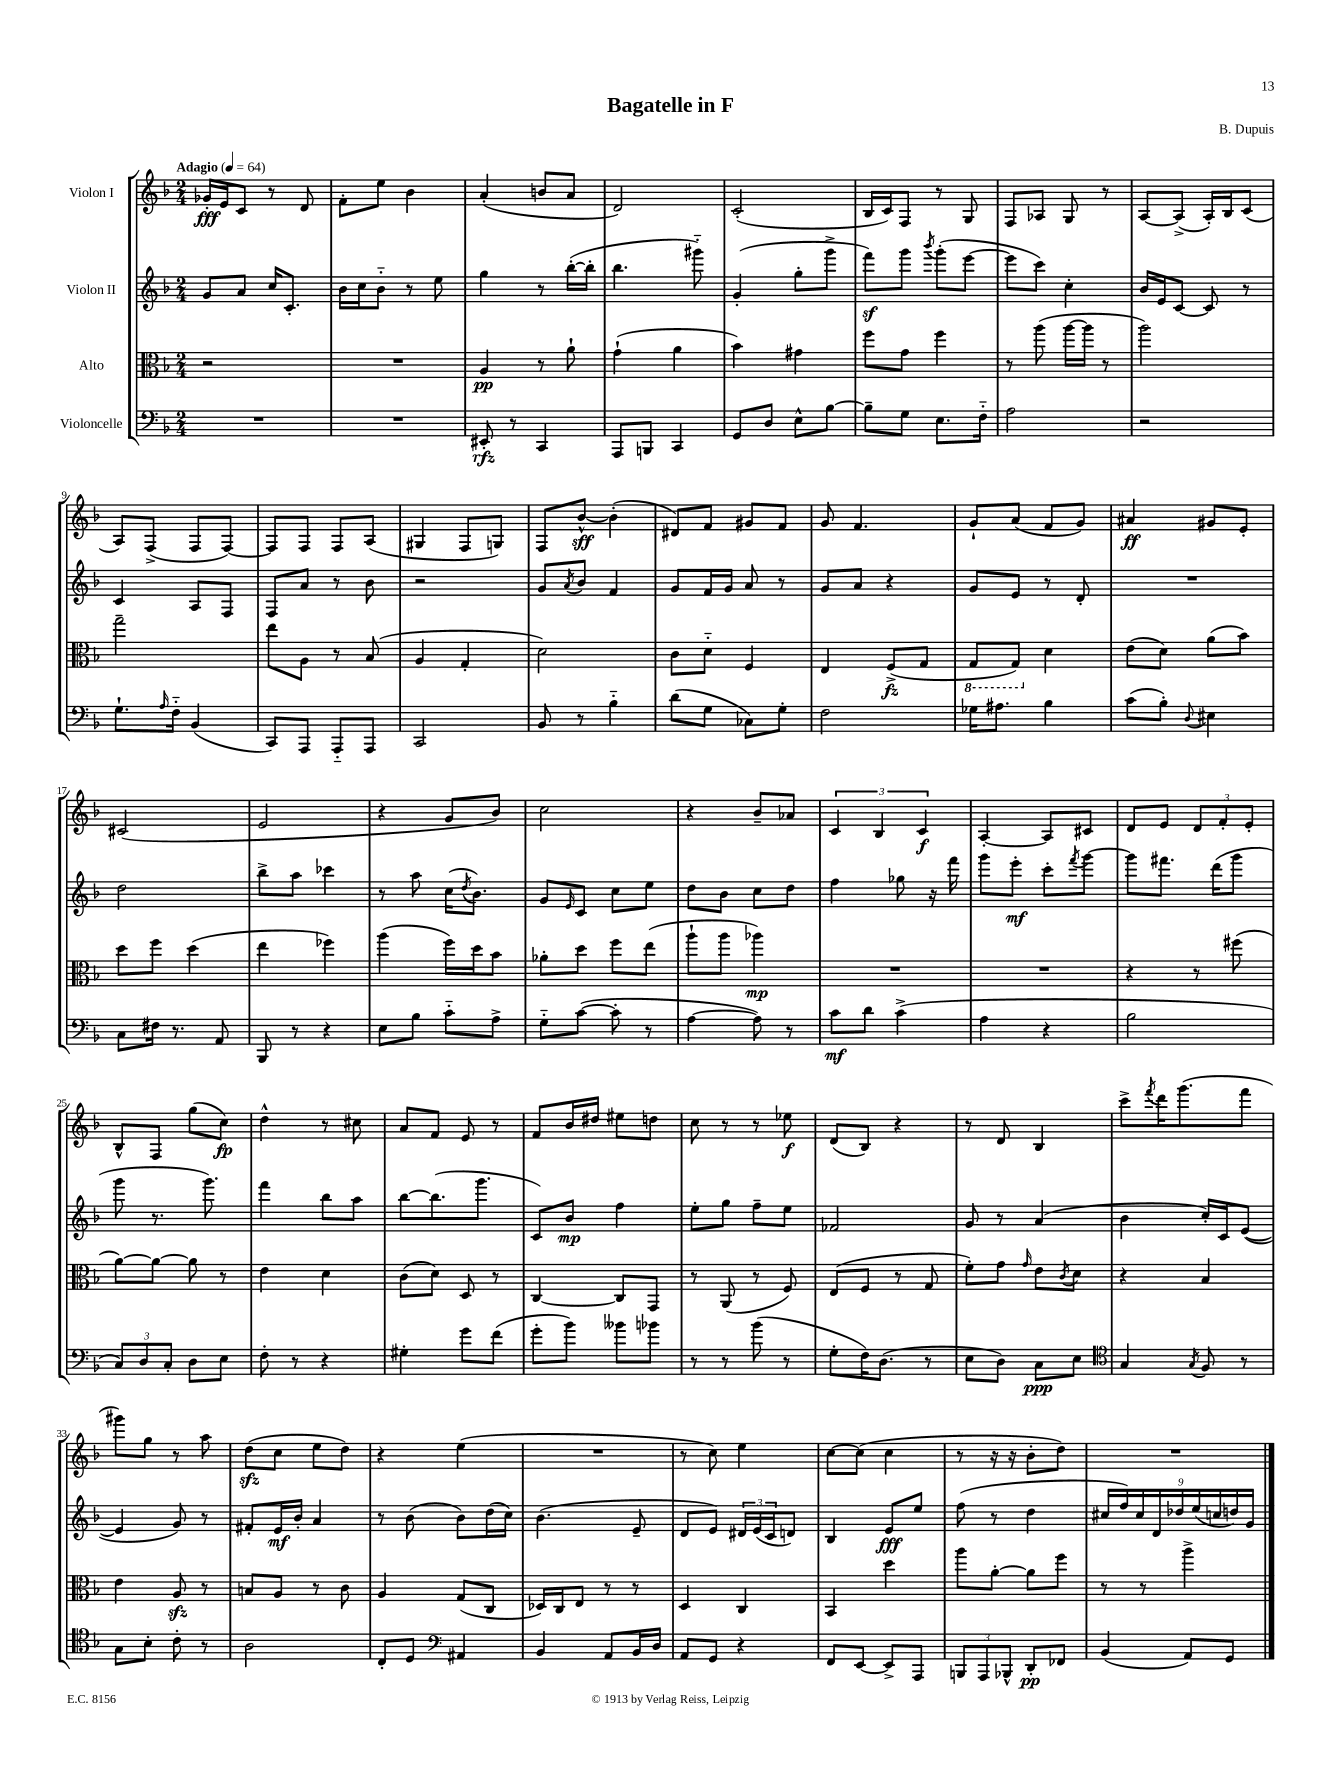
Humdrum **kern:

**kern	**kern	**kern	**kern
*staff4	*staff3	*staff2	*staff1
*clefF4	*clefC3	*clefG2	*clefG2
*k[b-]	*k[b-]	*k[b-]	*k[b-]
*M2/4	*M2/4	*M2/4	*M2/4
*MM64	*MM64	*MM64	*MM64
2r	2r	8g/L	16g-'/LL
.	.	.	16e/J
.	.	8a/J	8c/J
.	.	16cc/LK	8r
.	.	8.c'/J	.
.	.	.	8d/
=	=	=	=
2r	2r	16b-\LL	8f'\L
.	.	16cc\J	.
.	.	8b-'~\J	8ee\J
.	.	8r	4b-\
.	.	8ee\	.
=	=	=	=
8EE#'/	4A/	4gg\	(4a'/
8r	.	.	.
4CC/	8r	8r	8b/L
.	8a`\	([16bb-'\LL	8a/J
.	.	16bb-'\]JJ	.
=	=	=	=
8AAA/L	(4g`\	4.bb-\	2d/)
8BBB/J	.	.	.
4CC/	4a\	.	.
.	.	8ggg#'~\)	.
=	=	=	=
8GG/L	4b-\)	(4g'/	(2c'/
8D/J	.	.	.
8E^^\L	4g#\	8gg'\L	.
[8B-\J	.	8ggg^\J	.
=	=	=	=
8B-~\]L	8ff\L	8fff\L)	16B-/LL
.	.	.	16c/J)
8G\J	8g\J	8ggg\J	8F/J
.	.	8qbbb-/	.
8.E\L	4ff\	(8ggg'\L	8r
.	.	[8eee\J	8G/
16F'~\Jk	.	.	.
=	=	=	=
2A\	8r	8eee\]L	8F/L
.	(8aa\	8ccc\J)	8A-/J
.	[16aa\LL	4cc'\	8G/
.	16aa\]JJ	.	.
.	8r	.	8r
=	=	=	=
2r	2aa\)	16b-/LL	[8A/L
.	.	16e/J	.
.	.	[8c/J	(8A^/]J
.	.	8c/]	16A'/LL)
.	.	.	16B-/J
.	.	8r	(8c/J
=	=	=	=
8.G`\L	2gg~\	4c/	8A/L)
.	.	.	(8F^/J
16qqA/	.	.	.
16F'~\Jk	.	.	.
(4BB-/	.	8A/L	8F/L
.	.	8F/J	[8F/J)
=	=	=	=
8CC/L)	8ee\L	8F/L	8F/]L
8AAA/J	8A\J	8a/J	8F/J
8AAA'~/L	8r	8r	8F/L
8AAA/J	(8B-/	8b-\	(8A/J
=	=	=	=
2CC/	4A/	2r	4G#/
.	4G'/	.	8F/L
.	.	.	8G/J)
=	=	=	=
8BB-/	2d\)	8g/L	8F/L
.	.	8qa/	.
8r	.	8b-/J	[8b-^^/J
4B-'~\	.	4f/	(4b-'\]
=	=	=	=
(8d\L	8c\L	8g/L	8d#/L)
8G\J	8d'~\J	16f/L	8f/J
.	.	16g/JJ	.
8C-\L)	4F/	8a/	8g#/L
8G'\J	.	8r	8f/J
=	=	=	=
2F\	4E/	8g/L	8g/
.	.	8a/J	4.f/
.	(8F^/L	4r	.
.	8G/J	.	.
=	=	=	=
16G-\LK	8GG/L	8g/L	8g`/L
8.A#\J	.	.	.
.	8GG/J)	8e/J	(8a/J
4B-\	4d\	8r	8f/L
.	.	8d'/	8g/J)
=	=	=	=
(8c\L	(8e\L	2r	4a#/
8B-'\J)	8d\J)	.	.
8qqD/	.	.	.
4E#\	(8a\L	.	8g#/L
.	8b-\J)	.	8e'/J
=	=	=	=
8C\L	8dd\L	2dd\	(2c#/
16F#\Jk	8ff\J	.	.
8.r	.	.	.
.	(4dd\	.	.
8AA/	.	.	.
=	=	=	=
8BBB-/	4ee\	8bb-^\L	2e/
8r	.	8aa\J	.
4r	4ff-\)	4ccc-\	.
=	=	=	=
8E\L	(4aa\	8r	4r
8B-\J	.	8aa\	.
8c'~\L	16ff\LL)	(16cc\LK	8g/L
.	.	8qdd/	.
.	16dd\J	8.b-\J)	.
8A^\J	8b-\J	.	8b-/J)
=	=	=	=
8G'~\L	8a-'\L	8g/L	2cc\
.	.	16qqe/	.
([8c\J	8dd\J	8c/J	.
8c'\]	8ff\L	8cc\L	.
8r	(8ee\J	8ee\J	.
=	=	=	=
[4A\	8aa`\L	8dd\L	4r
.	8aa\J	8b-\J	.
8A\])	4aa-\)	8cc\L	8b-~/L
8r	.	8dd\J	8a-/J
=	=	=	=
8c\L	2r	4ff\	6c/
8d\J	.	.	.
.	.	.	6B-/
(4c^\	.	8gg-\	.
.	.	.	6c/
.	.	16r	.
.	.	16fff\	.
=	=	=	=
4A\	2r	8ggg\L	[4A'/
.	.	8eee'\J	.
4r	.	8ccc'\L	8A/]L
.	.	8qfff/	.
.	.	[8ggg\J	8c#/J
=	=	=	=
2B-\	4r	8ggg\]L	8d/L
.	.	8.fff#\J	8e/J
.	8r	.	12d/L
.	.	(16ddd\LK	.
.	.	.	12f'/
.	(8ff#\	8ggg\J	.
.	.	.	12e'/J
=	=	=	=
12C/L)	[8a\L)	8ggg\	8B-^^/L
12D/	.	.	.
.	8a\_J	8.r	8F/J
12C'/J	.	.	.
8D\L	8a\]	.	(8gg\L
.	.	8.ggg\)	.
8E\J	8r	.	8cc\J)
=	=	=	=
8F'\	4e\	4fff\	4dd^^\
8r	.	.	.
4r	4d\	8bb-\L	8r
.	.	8aa\J	8cc#\
=	=	=	=
4G#'\	(8c\L	[8bb-\L	8a/L
.	8d\J)	(8.bb-\]	8f/J
8g\L	8D/	.	8e/
.	.	8.ggg\J	.
(8f\J	8r	.	8r
=	=	=	=
8g'\L	[4C/	8c/L)	8f/L
8b-\J)	.	8b-/J	16b-/L
.	.	.	16dd#/JJ
8b--\L	8C/]L	4ff\	8ee#\L
8b-\J	8GG/J	.	8dd\J
=	=	=	=
8r	8r	8ee'\L	8cc\
8r	(8AA/	8gg\J	8r
(8b-\	8r	8ff~\L	8r
8r	8F/)	8ee\J	8ee-\
=	=	=	=
8G'\L	(8E/L	2f-/	(8d/L
16F\K)	8F/J	.	8B-/J)
(8.D\J	.	.	.
.	8r	.	4r
8r	8G/	.	.
=	=	=	=
8E\L	8f'\L)	8g/	8r
8D\J)	8g\J	8r	8d/
.	16qqg/	.	.
8C\L	8e\L	(4a/	4B-/
.	8qc/	.	.
8E\J	8d\J	.	.
=	=	=	=
*clefC4	*	*	*
4G/	4r	4b-\	8ccc^\L
.	.	.	8qfff/
.	.	.	16ddd\K
.	.	.	(8.ggg\
8qG/	.	.	.
8F/	4B-/	16cc'/LL)	.
.	.	16c/J	.
8r	.	([8e/J	8fff\J
=	=	=	=
8G\L	4e\	4e/]	8ggg#\L)
8B-'\J	.	.	8gg\J
8c'\	8A/	8g/)	8r
8r	8r	8r	8aa\
=	=	=	=
2A\	8B/L	8f#'/L	(8dd\L
.	8A/J	16e/L	8cc\J
.	.	16b-'/JJ	.
.	8r	4a/	8ee\L
.	8c\	.	8dd\J)
=	=	=	=
8C'/L	4A/	8r	4r
8D/J	.	(8b-\	.
*clefF4	*	*	*
4AA#/	(8G/L	8b-\L)	(4ee\
.	8C/J	(16dd\L	.
.	.	16cc\JJ)	.
=	=	=	=
4BB-/	16D-/LL)	(4.b-\	2r
.	16C/J	.	.
.	8E/J	.	.
8AA/L	8r	.	.
16BB-/L	8r	8e~/	.
16D/JJ	.	.	.
=	=	=	=
8AA/L	4D/	8d/L	8r
8GG/J	.	8e/J)	8cc\)
4r	4C/	24d#/LL	4ee\
.	.	(24e/	.
.	.	24c/J	.
.	.	8d/J)	.
=	=	=	=
8FF/L	4BB-/	4B-/	[8cc\L
[8EE/J	.	.	(8cc\]J
8EE^/]L	4dd\	8e/L	4cc\
8AAA/J	.	8ee/J	.
=	=	=	=
12BBB/L	8aa\L	(8ff\	8r
12AAA/	.	.	.
.	[8a'\J	8r	16r
12BBB-^^/J	.	.	.
.	.	.	16r
8DD'/L	8a\]L	4dd\	8b-'\L
8FF-/J	8ff\J	.	8dd\J)
=	=	=	=
(4BB-/	8r	18cc#/LL	2r
.	.	18ff/)	.
.	.	18cc#/	.
.	8r	.	.
.	.	18d/	.
.	.	18dd-/	.
8AA/L)	4aa^\	.	.
.	.	(18ee/	.
.	.	18cc/	.
8GG/J	.	.	.
.	.	18dd/)	.
.	.	18g/JJ	.
==	==	==	==
*-	*-	*-	*-
